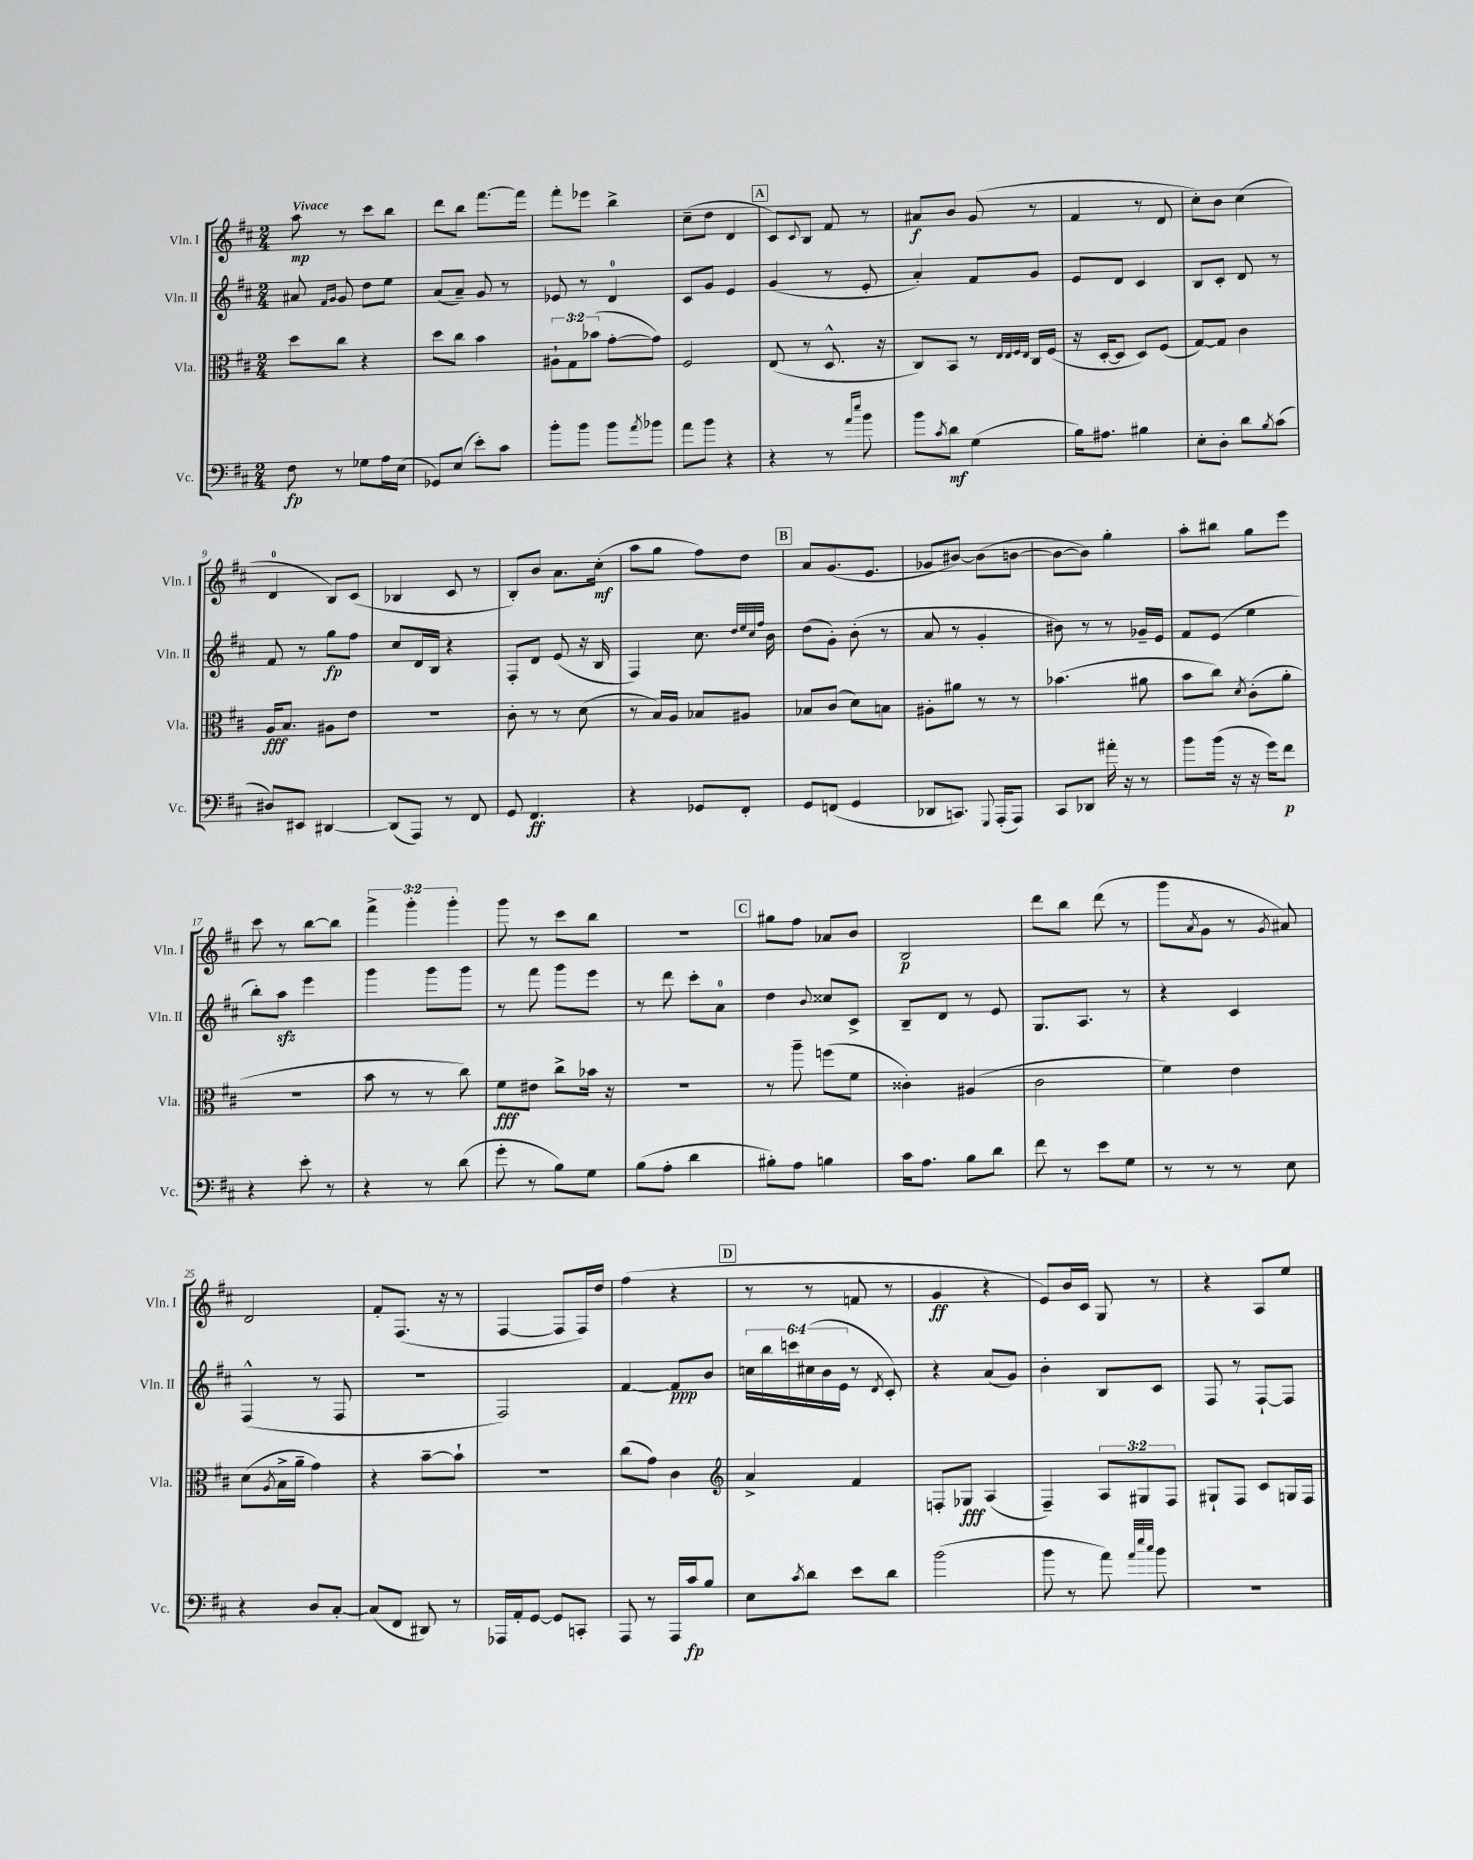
<<
\new StaffGroup <<
\new Staff = "s0" \with { instrumentName = "Vln. I" shortInstrumentName = "Vln. I" } {
    \clef treble \key d \major \numericTimeSignature \time 2/4 \override Staff.TupletNumber.text = #tuplet-number::calc-fraction-text \tempo "Vivace"
    a''8\mp r8 cis'''8 b''8 |
    d'''8 b''8 fis'''8.~ fis'''16 |
    fis'''8-. ees'''8 b''4-> |
    cis''8--( d''8 d'4 |
    \mark \markup { \box "A" } cis'8) \appoggiatura { cis'8 } b8 fis'8 r8 |
    ais'8\f b'8 g'8( r8 |
    fis'4 r8 d'8 |
    cis''8-.) b'8 cis''4( |
    d'4-0 b8) cis'8( |
    bes4 cis'8 r8 |
    b8-.) b'8 a'8. cis''16-.\mf( |
    a''8 g''8 fis''8) d''8 |
    \mark \markup { \box "B" } a'8 g'8.( e'8. |
    ges'8 bis'8~) bis'8( b'8~ |
    b'8~ b'8) g''4-. |
    a''8-. bis''8 g''8 e'''8 |
    cis'''8 r8 b''8~ b''8 |
    \tuplet 3/2 { fis'''4-> g'''4-. g'''4-. } |
    g'''8 r8 cis'''8 b''8 |
    r2 |
    \mark \markup { \box "C" } gis''8 fis''8 aes'8 b'8 |
    b2\p |
    d'''8 b''8 d'''8( r8 |
    g'''8 \acciaccatura { a'8 } g'8 r8 \acciaccatura { g'8 } ais'8) |
    d'2 |
    fis'8-. fis8.( r16 r8 |
    fis4~ fis8 fis16) d''16 |
    fis''4( r4 |
    \mark \markup { \box "D" } r8 r8 f'8 r8 |
    g'4\ff r4 |
    e'8) b'16 cis'16 g8 r8 |
    r4 a8 e''8 \bar "|." |
}
\new Staff = "s1" \with { instrumentName = "Vln. II" shortInstrumentName = "Vln. II" } {
    \clef treble \key d \major \numericTimeSignature \time 2/4 \override Staff.TupletNumber.text = #tuplet-number::calc-fraction-text
    ais'8 \grace { fis'16 g'16 } g'8 d''8 e''8 |
    a'8( a'8--) g'8 r8 |
    ees'8 r8 d'4-0 |
    cis'8 g'8 e'4 |
    \mark \markup { \box "A" } g'4( r8 e'8-. |
    a'4-.) fis'8 g'8 |
    e'8 d'8 cis'4 |
    b8 cis'8-. d'8 r8 |
    fis'8 r8 g''8\fp fis''8 |
    cis''8 d'16 b16 r4 |
    fis8-. d'8 e'8( r16 b16 |
    fis4) cis''8. \grace { d''32 e''32 cis''32 fis''32 } b'16 |
    \mark \markup { \box "B" } d''8( g'8-.) b'8-.( r8 |
    a'8 r8 g'4-. |
    bis'8) r8 r8 ges'16-- e'16 |
    fis'8 e'8( e''4 |
    b''8-.) a''8\sfz e'''4 |
    g'''4 g'''8 g'''8 |
    r8 fis'''8 g'''8 e'''8 |
    r8 d'''8 cis'''8-. a'8-0 |
    \mark \markup { \box "C" } d''4 \appoggiatura { b'8 } cisis''8 cis'8-> |
    b8-- d'8 r8 e'8 |
    g8. a8. r8 |
    r4 cis'4 |
    fis4-^( r8 fis8 |
    r2 |
    fis2) |
    fis'4~ fis'8\ppp b'8 |
    \mark \markup { \box "D" } \tuplet 6/4 { c''16 b''16 c'''16 cis''16( b'16 e'16 } r8 \acciaccatura { d'8 } cis'8-.) |
    r4 a'8( g'8) |
    b'4-. b8 cis'8 |
    fis8 r8 fis8~-! fis8 \bar "|." |
}
\new Staff = "s2" \with { instrumentName = "Vla." shortInstrumentName = "Vla." } {
    \clef alto \key d \major \numericTimeSignature \time 2/4 \override Staff.TupletNumber.text = #tuplet-number::calc-fraction-text
    d''8 cis''8 r4 |
    d''8 cis''8 b'4 |
    \tuplet 3/2 { ais8-! g8 bes'8( } g'8~-. g'8) |
    fis2 |
    \mark \markup { \box "A" } e8( r8 d8.-^ r16 |
    cis8) b,8 r8 \grace { e32 e32 fis32 e32 } cis16 fis16( |
    r16 d16~-. d8 d8) fis8( |
    g8~) g8 cis'4 |
    a16\fff b8. ais8 e'8 |
    R2 |
    cis'8-. r8 r8 d'8( |
    r8 b16) a16 bes8 ais8 |
    \mark \markup { \box "B" } bes8 cis'8( d'8) b8 |
    ais8-. ais'8 r8 r8 |
    bes'4.( ais'8 |
    b'8 cis''8) \acciaccatura { d'8 } cis'8-.( a'8-. |
    R2 |
    b'8 r8 r8 cis''8) |
    fis'8\fff eis'8 cis''8-> bes'16 r16 |
    r2 |
    \mark \markup { \box "C" } r8 a''8-- f''8( fis'8 |
    cisis'4-.) ais4( |
    cis'2 |
    fis'4) e'4 |
    d'8( \acciaccatura { a8 } b16-> a'16-- g'4) |
    r4 b'8~-- b'8-! |
    r2 |
    cis''8( g'8) cis'4 |
    \mark \markup { \box "D" } \clef treble a'4-> fis'4 |
    f8-. ges8\fff a4( |
    fis4--) \tuplet 3/2 { a8 gis8 fis8 } |
    gis8-! fis8 cis'8 g16 fis16 \bar "|." |
}
\new Staff = "s3" \with { instrumentName = "Vc." shortInstrumentName = "Vc." } {
    \clef bass \key d \major \numericTimeSignature \time 2/4
    fis8\fp r8 ges8 a16 e16( |
    ges,8) e8( e'8-.) cis'8 |
    b'8-. b'8 b'8 \acciaccatura { a'8 } bes'8 |
    a'8 b'8 r4 |
    \mark \markup { \box "A" } r4 r8 \grace { a'16 e''16 } b'8 |
    b'8 \acciaccatura { cis'8 } d'8\mf g4( |
    b16) ais8. bis4 |
    e8-. d8-. d'8 \acciaccatura { b8 } cis'8( |
    dis8) eis,8 dis,4~ |
    dis,8( a,,8) r8 fis,8 |
    g,8 fis,4.\ff |
    r4 ges,8 fis,8-. |
    \mark \markup { \box "B" } g,8 f,8( g,4 |
    des,8 c,8.) \appoggiatura { g,,8 } a,,16-.( a,,8) |
    cis,8 des,8 ais'16-. r16 r8 |
    b'8 b'16( r16 r16 g'16) fis'8\p |
    r4 e'8-. r8 |
    r4 r8 d'8( |
    g'8-. r8 b8) g8 |
    b8( a8-. d'4 |
    \mark \markup { \box "C" } bis8-.) a8 b4 |
    cis'16 a8. b8 d'8 |
    fis'8 r8 e'8 g8 |
    r8 r8 r8 e8 |
    r4 d8 cis8~-. |
    cis8( fis,8 dis,8) r8 |
    aes,,16 a,16-. g,8~ g,8 c,8-. |
    a,,8 r8 a,,16 cis'16\fp b8 |
    \mark \markup { \box "D" } e8 \acciaccatura { cis'8 } d'8 e'8 d'8 |
    b'2( |
    b'8 r8 a'8) \grace { a'32 e''32 cis''32 } b'8 |
    R2 \bar "|." |
}
>>
>>
